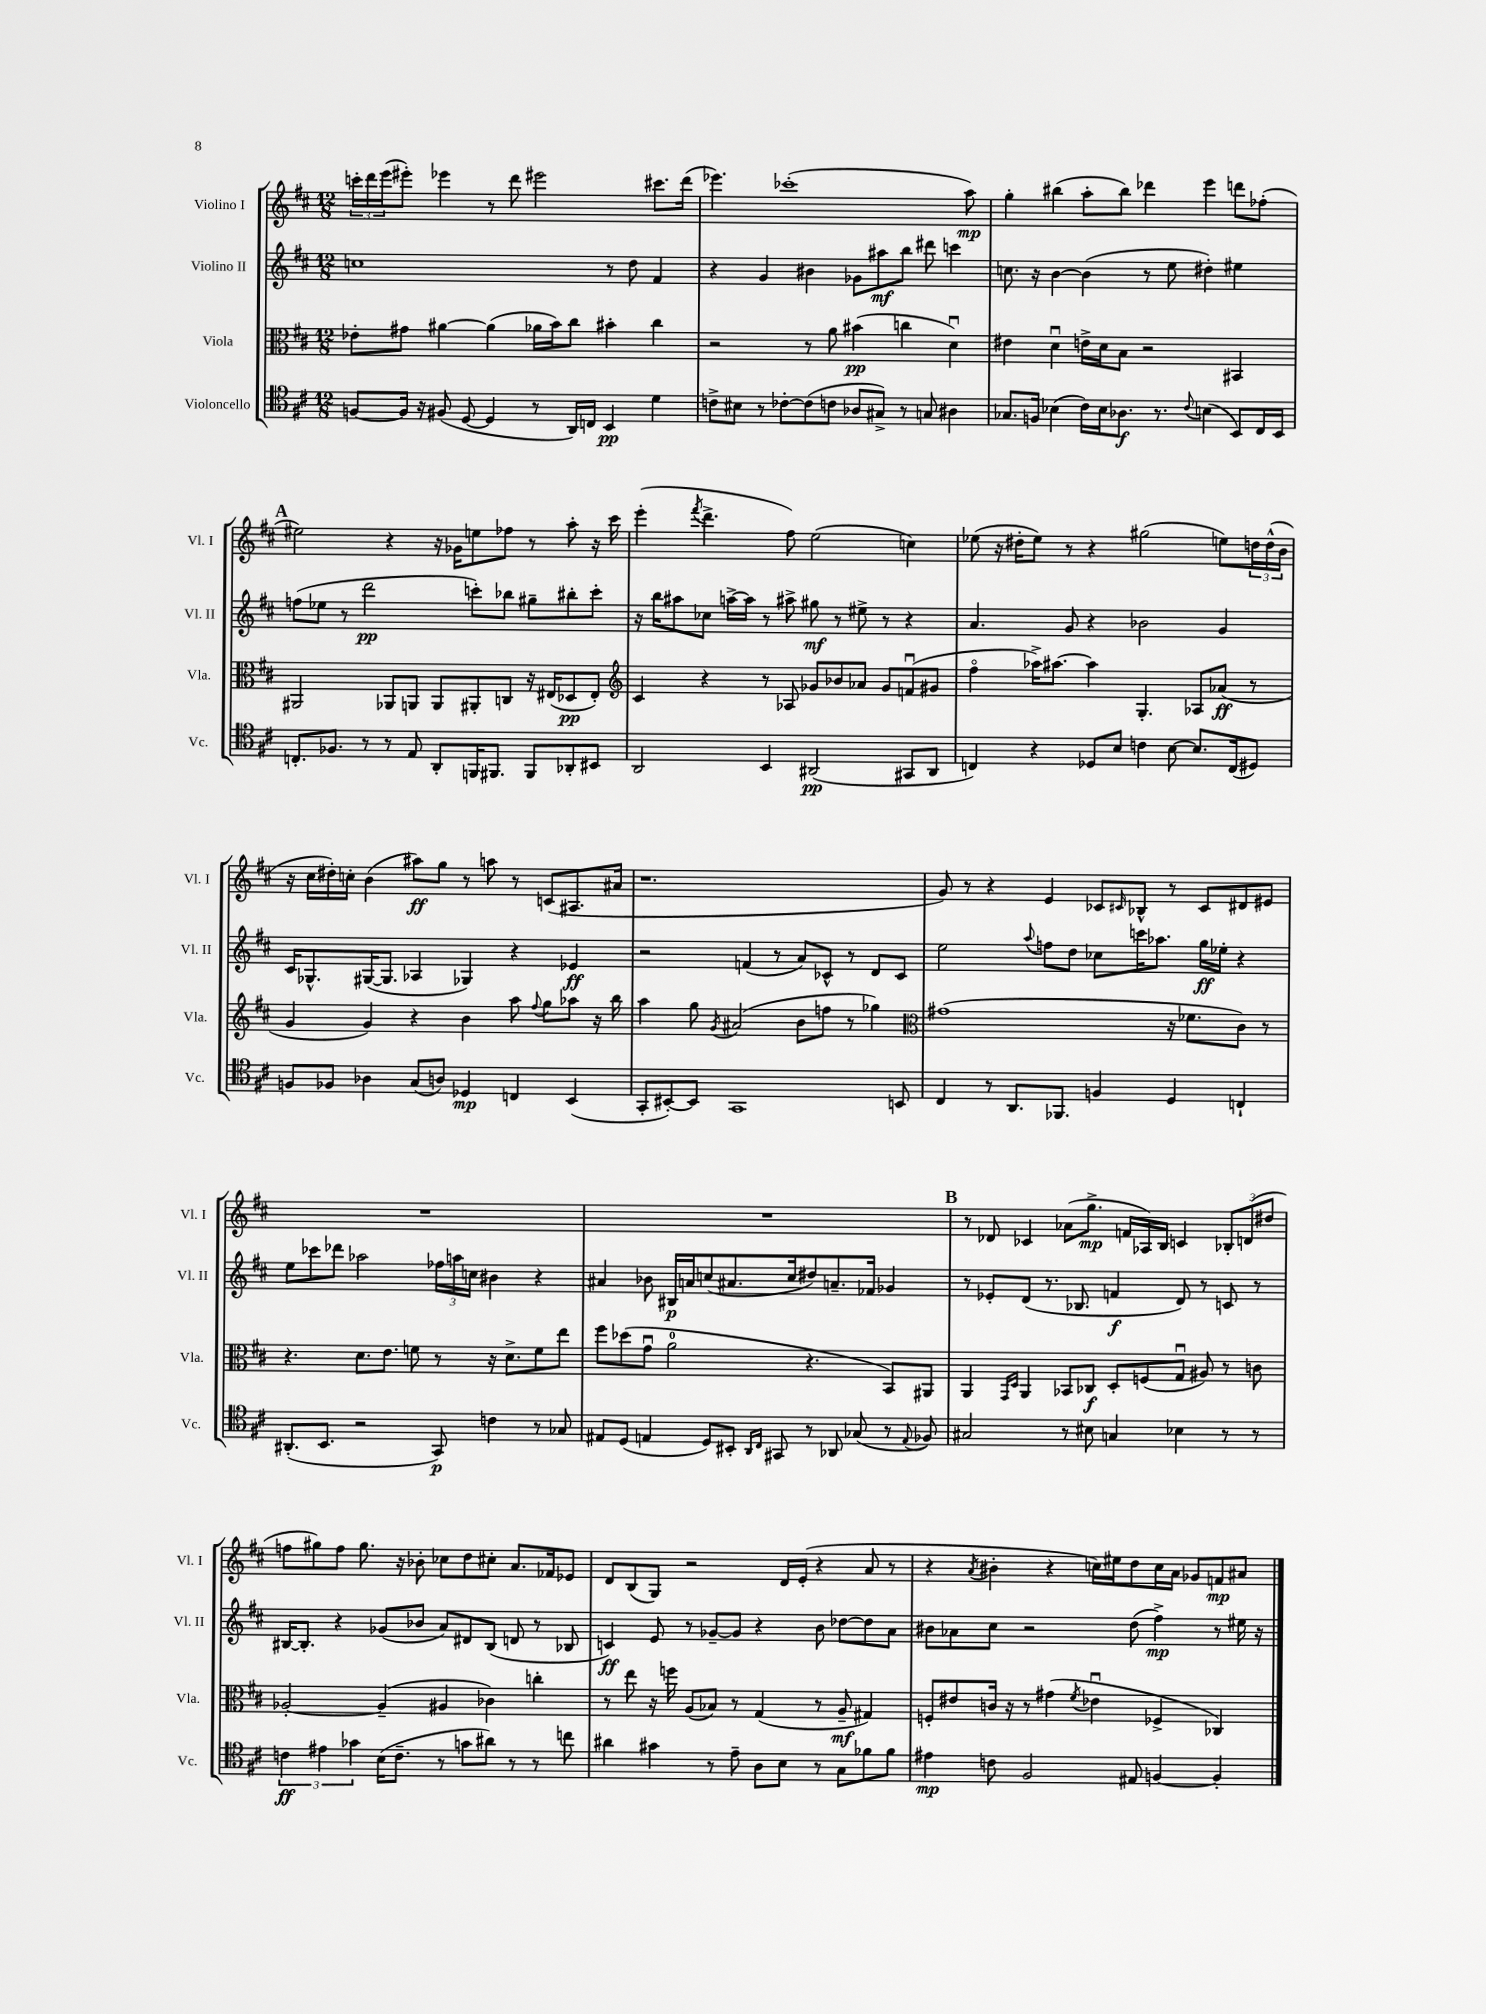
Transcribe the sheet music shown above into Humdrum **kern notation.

**kern	**dynam	**kern	**dynam	**kern	**dynam	**kern	**dynam
*part4	*part4	*part3	*part3	*part2	*part2	*part1	*part1
*staff4	*staff4	*staff3	*staff3	*staff2	*staff2	*staff1	*staff1
*I"Violoncello	*	*I"Viola	*	*I"Violino II	*	*I"Violino I	*
*I'Vc.	*	*I'Vla.	*	*I'Vl. II	*	*I'Vl. I	*
*clefC4	*	*clefC3	*	*clefG2	*	*clefG2	*
*k[f#c#]	*	*k[f#c#]	*	*k[f#c#]	*	*k[f#c#]	*
*M12/8	*	*M12/8	*	*M12/8	*	*M12/8	*
=75	=75	=75	=75	=75	=75	=75	=75
[8Fn/L	.	8e-X'\L	.	1ccn	.	24cccn'\LL	.
.	.	.	.	.	.	24ddd\	.
.	.	.	.	.	.	(24eee\J	.
16F/Jk]	.	8g#X\J	.	.	.	8eee#X'\J)	.
16r	.	.	.	.	.	.	.
(8F#X/	.	[4a#X\	.	.	.	4eee-X\	.
[8D/	.	.	.	.	.	.	.
4D/]	.	(4a#\]	.	.	.	8r	.
.	.	.	.	.	.	8ddd\	.
8r	.	16a-X\LL	.	.	.	2eee#X\	.
.	.	16b\J)	.	.	.	.	.
16AA/LL)	.	8cc#\J	.	.	.	.	.
16Cn/JJ	.	.	.	.	.	.	.
4BB/	pp	4b#X'\	.	8r	.	.	.
.	.	.	.	8dd\	.	.	.
4d\	.	4cc#\	.	4f#/	.	8.ccc#X\L	.
.	.	.	.	.	.	(16ddd\Jk	.
=76	=76	=76	=76	=76	=76	=76	=76
8cn^\L	.	2r	.	4r	.	4.eee-X\)	.
8B#X\J	.	.	.	.	.	.	.
8r	.	.	.	4g/	.	.	.
[8c-X'\L	.	.	.	.	.	(1ccc-X'	.
(8c-\]	.	8r	.	4b#X\	.	.	.
8cn\J	.	8a\	.	.	.	.	.
8A-X/L	.	(4b#X\	pp	8g-X\L	.	.	.
8G#X^/J)	.	.	.	8aa#X\	mf	.	.
8r	.	4ccn\	.	8bb\J	.	.	.
8Gn/	.	.	.	8ddd#X\	.	.	.
4A#X\	.	4du\)	.	4cccn\	.	.	.
.	.	.	.	.	.	8aa\)	mp
=77	=77	=77	=77	=77	=77	=77	=77
8.G-X/L	.	4e#X\	.	8.ccn\	.	4gg'\	.
16Fn/Jk	.	.	.	16r	.	.	.
(4B-X\	.	4du\	.	[4b\	.	(4bb#X\	.
16c#\LL)	.	16en^\LL	.	(4b\]	.	8aa'\L	.
16B-\J	.	16d\J	.	.	.	.	.
8.A-X\J	f	8B\J	.	.	.	8bb#\J)	.
.	.	2r	.	8r	.	4ddd-X\	.
8.r	.	.	.	.	.	.	.
.	.	.	.	8ee\	.	.	.
8qqc#/	.	.	.	.	.	.	.
(4Bn\	.	.	.	4dd#X'\)	.	4eee\	.
8BB/L)	.	4BB#X/	.	4ee#X\	.	8dddn\L	.
16C#/L	.	.	.	.	.	(8ff-X'\J	.
16BB/JJ	.	.	.	.	.	.	.
!!LO:LB:g=z
!!LO:REH:place=s1:t=A
=78	=78	=78	=78	=78	=78	=78	=78
8.Cn'/L	.	2AA#X/	.	(8ffn\L	.	2ee#X\)	.
.	.	.	.	8ee-X\J	.	.	.
8.F-X/J	.	.	.	.	.	.	.
.	.	.	.	8r	.	.	.
8r	.	.	.	2ddd\	pp	.	.
8r	.	8AA-X/L	.	.	.	4r	.
8E/	.	8AAn/J	.	.	.	.	.
8AA'/L	.	8AA/L	.	.	.	16r	.
.	.	.	.	.	.	16g-X\KL	.
16FFn/K	.	8AA#X'/	.	8cccn'\L)	.	8een\	.
8.FF#X/J	.	.	.	.	.	.	.
.	.	8Cn/J	.	8bb-X\J	.	8ff-X\J	.
8FF#/L	.	16r	.	8gg#X~\L	.	8r	.
.	.	(16E#X/KL	.	.	.	.	.
8AA-X'/	.	8D-X/	pp	8bb#X'\	.	8aa'\	.
8BB#X/J	.	8E#'/J)	.	8ccc'\J	.	16r	.
.	.	.	.	.	.	16ccc#\	.
=79	=79	=79	=79	=79	=79	=79	=79
*	*	*clefG2	*	*	*	*	*
2AA/	.	4c#/	.	16r	.	(4eee'\	.
.	.	.	.	16bb\KL	.	.	.
.	.	.	.	8aa#X\	.	.	.
.	.	.	.	.	.	8qfff#/	.
.	.	4r	.	8cc-X\J	.	4.ddd^\	.
.	.	.	.	[16aan^\LL	.	.	.
.	.	.	.	16aa\JJ]	.	.	.
4BB/	.	8r	.	8r	.	.	.
.	.	8A-X/	.	8aa#X^\	.	8ff#\)	.
(2AA#X/	pp	8g-X/L	.	8gg#X\	mf	(2ee\	.
.	.	8b-X/	.	8r	.	.	.
.	.	8a-X/J	.	8ee#X^\	.	.	.
.	.	8g-/L	.	8r	.	.	.
8GG#X/L	.	(8fnu/	.	4r	.	4ccn\)	.
8AA#/J	.	8g#X/J	.	.	.	.	.
=80	=80	=80	=80	=80	=80	=80	=80
4Cn/)	.	4ff#\	.	4.a/	.	(8ee-X\	.
.	.	.	.	.	.	16r	.
.	.	.	.	.	.	16dd#X'\KL	.
4r	.	16aa-X^\KL)	.	.	.	8ee-\J)	.
.	.	[8.aa#X\J	.	.	.	.	.
.	.	.	.	8g/	.	8r	.
8D-X/L	.	4aa#\]	.	4r	.	4r	.
8B/J	.	.	.	.	.	.	.
4cn\	.	4.G'/	.	2b-X\	.	(2gg#X\	.
[8B\	.	.	.	.	.	.	.
8.B/L]	.	8A-X/L	.	.	.	.	.
.	.	(8a-X/J	ff	4g/	.	8een\L)	.
(16C/k	.	.	.	.	.	.	.
8D#X/J)	.	8r	.	.	.	24ddn\L	.
.	.	.	.	.	.	(24dd^^\	.
.	.	.	.	.	.	24b\JJ	.
!!LO:LB:g=z
=81	=81	=81	=81	=81	=81	=81	=81
8Fn/L	.	4g/	.	16c#/KL	.	16r	.
.	.	.	.	8.G-X^^/	.	16cc#\LL	.
8F-X/J	.	.	.	.	.	16dd#X'\)	.
.	.	.	.	.	.	16ccn'\JJ	.
4A-X\	.	4g/)	.	([16G#X/K	.	(4b\	.
.	.	.	.	8.G#/J]	.	.	.
(8G/L	.	4r	.	4A-X/	.	8aa#X\L)	ff
8An/J)	.	.	.	.	.	8gg\J	.
4D-X/	mp	4b\	.	4G-X/)	.	8r	.
.	.	.	.	.	.	8aan\	.
4Cn/	.	8aa\	.	4r	.	8r	.
.	.	8qqff#/	.	.	.	.	.
.	.	8gg\L	.	.	.	(8cn/L	.
(4BB/	.	8aa-X\J	.	4e-X/	ff	8.A#X/	.
.	.	16r	.	.	.	.	.
.	.	16bb\	.	.	.	16a#X/Jk	.
=82	=82	=82	=82	=82	=82	=82	=82
8GG'/L	.	4aa\	.	2r	.	1.r	.
[8BB#X'/)	.	.	.	.	.	.	.
8BB#/J]	.	8gg\	.	.	.	.	.
.	.	8qg/	.	.	.	.	.
1GG	.	(2a#X/	.	.	.	.	.
.	.	.	.	(4fn/	.	.	.
.	.	.	.	8r	.	.	.
.	.	8b\L	.	8a/L)	.	.	.
.	.	8ffn\J	.	8c-X^^/J	.	.	.
.	.	8r	.	8r	.	.	.
.	.	4gg-X\)	.	8d/L	.	.	.
8BBn/	.	.	.	8c-/J	.	.	.
=83	=83	=83	=83	=83	=83	=83	=83
*	*	*clefC3	*	*	*	*	*
4C#/	.	(1g#X	.	2ee\	.	8g/)	.
.	.	.	.	.	.	8r	.
8r	.	.	.	.	.	4r	.
8.AA/L	.	.	.	.	.	.	.
.	.	.	.	8qqaa/	.	.	.
.	.	.	.	8ffn\L	.	4e/	.
8.FF-X/J	.	.	.	.	.	.	.
.	.	.	.	8dd\J	.	.	.
4Fn/	.	.	.	8cc-X\L	.	8c-X/L	.
.	.	.	.	.	.	16qqc#X/	.
.	.	.	.	16cccn\K	.	8B-X^^/J	.
.	.	.	.	8.aa-X\J	.	.	.
4D/	.	16r	.	.	.	8r	.
.	.	8.f-X\L	.	.	.	.	.
.	.	.	.	16gg\LL	ff	8c#/L	.
.	.	.	.	16ee-X'\JJ	.	.	.
4Cn`/	.	8c#\J)	.	4r	.	8d#X/	.
.	.	8r	.	.	.	8e#X/J	.
!!LO:LB:g=z
=84	=84	=84	=84	=84	=84	=84	=84
(8.AA#X'/L	.	4.r	.	8ee\L	.	1.r	.
.	.	.	.	8ccc-X\	.	.	.
8.BB/J	.	.	.	.	.	.	.
.	.	.	.	8ddd-X\J	.	.	.
2r	.	8.d\L	.	2aa-X\	.	.	.
.	.	8.e\J	.	.	.	.	.
.	.	8fn\	.	.	.	.	.
8GG/)	p	8r	.	24ff-X\LL	.	.	.
.	.	.	.	24aan\	.	.	.
.	.	.	.	24ccn\JJ	.	.	.
4cn\	.	16r	.	4b#X\	.	.	.
.	.	8.d^\L	.	.	.	.	.
8r	.	8f\	.	4r	.	.	.
8G-X/	.	8ee\J	.	.	.	.	.
=85	=85	=85	=85	=85	=85	=85	=85
8E#X/L	.	8ff#\L	.	4a#X/	.	1.r	.
(8D/J	.	(8dd-X\	.	.	.	.	.
4En/	.	8gu\J	.	8b-X\	.	.	.
.	.	2a\	.	16B#X/LL	p	.	.
.	.	.	.	16an/J	.	.	.
8D/L)	.	.	.	(8ccn/	.	.	.
8BB#X'/J	.	.	.	8.a#X/	.	.	.
16qqAA/LL	.	.	.	.	.	.	.
16qqC#/JJ	.	.	.	.	.	.	.
8GG#X/	.	.	.	.	.	.	.
.	.	.	.	16cc/k	.	.	.
8r	.	4.r	.	8dd#X/)	.	.	.
8AA-X/	.	.	.	8.an~/	.	.	.
(8G-X/	.	.	.	.	.	.	.
.	.	.	.	16f-X/Jk	.	.	.
8r	.	8BB/L)	.	4g-X/	.	.	.
8qqE/	.	.	.	.	.	.	.
8F-X/)	.	8AA#X/J	.	.	.	.	.
!!LO:REH:place=s1:t=B
=86	=86	=86	=86	=86	=86	=86	=86
2G#X/	.	4AA/	.	8r	.	8r	.
.	.	.	.	8e-X'/L	.	8d-X/	.
.	.	16qqGG/LL	.	.	.	.	.
.	.	16qqD/JJ	.	.	.	.	.
.	.	4AA/	.	(8d/J	.	4c-X/	.
.	.	.	.	8.r	.	.	.
8r	.	8BB-X/L	.	.	.	(8a-X\L	.
.	.	.	.	8.B-X/	.	.	.
8B#X\	.	8C-X/J	f	.	.	8.gg^\J	mp
4Gn/	.	8D'/L	.	4fn/	f	.	.
.	.	.	.	.	.	16fn/LL	.
.	.	(8Fn/	.	.	.	16A-X/)	.
.	.	.	.	.	.	16B/JJ	.
4B-X\	.	8Gu/J	.	8d/)	.	4cn/	.
.	.	8A#X/)	.	8r	.	.	.
8r	.	8r	.	8cn/	.	12B-X'/L	.
.	.	.	.	.	.	(12dn/	.
8r	.	8cn\	.	8r	.	.	.
.	.	.	.	.	.	12dd#X/J	.
!!LO:LB:g=z
=87	=87	=87	=87	=87	=87	=87	=87
6cn\	ff	[2A-X'/	.	[16B#X/KL	.	8ffn\L	.
.	.	.	.	8.B#'/J]	.	.	.
.	.	.	.	.	.	8gg#X\)	.
6e#X\	.	.	.	.	.	.	.
.	.	.	.	4r	.	8ff\J	.
6g-X\	.	.	.	.	.	.	.
.	.	.	.	.	.	8.gg#\	.
(16B\KL	.	(4A-~/]	.	(8g-X/L	.	.	.
8.c~\J	.	.	.	.	.	16r	.
.	.	.	.	8b-X/J	.	8b-X'\	.
8r	.	4A#X/	.	8a/L)	.	8cc-X\L	.
8gn\L	.	.	.	8d#X/	.	8dd\	.
8a#X\J)	.	4c-X\)	.	(8B#/J	.	8cc#X'\J	.
8r	.	.	.	8dn/	.	8.a/L	.
8r	.	4ccn'\	.	8r	.	.	.
.	.	.	.	.	.	16f-X/k	.
8ccn\	.	.	.	8B-X/	.	8e-X/J	.
=88	=88	=88	=88	=88	=88	=88	=88
4a#X\	.	8r	.	4cn/)	ff	8d/L	.
.	.	8ee\	.	.	.	(8B/	.
4g#X\	.	16r	.	8e/	.	8G/J)	.
.	.	16ffn\	.	.	.	.	.
.	.	(8A/L	.	8r	.	2r	.
8r	.	8B-X/J)	.	[8g-X~/L	.	.	.
8e~\	.	8r	.	8g-/J]	.	.	.
8A\L	.	(4G/	.	4r	.	.	.
8B\J	.	.	.	.	.	16d/LL	.
.	.	.	.	.	.	(16e'/JJ	.
8r	.	8r	.	8b\	.	4r	.
8G\L	.	8A~/	mf	[8dd-X\L	.	.	.
8f-X\	.	4G#X/)	.	8dd-\]	.	8a/	.
8f-\J	.	.	.	8a\J	.	8r	.
=89	=89	=89	=89	=89	=89	=89	=89
4e#X\	mp	8Fn'/L	.	8b#X\L	.	4r	.
.	.	8e#X/	.	8a-X\	.	.	.
.	.	.	.	.	.	8qa/	.
8cn\	.	16cn/Jk	.	8cc#\J	.	4b#X'\	.
.	.	16r	.	.	.	.	.
2F#/	.	8r	.	2r	.	.	.
.	.	(4g#X\	.	.	.	4r	.
.	.	8qf#/	.	.	.	.	.
.	.	4e-Xu\	.	.	.	16ccn\LL)	.
.	.	.	.	.	.	16ee#X\J	.
8E#X/	.	.	.	(8dd\	.	8dd\	.
[4Fn/	.	4F-X^/	.	4ff#^\)	mp	16cc\L	.
.	.	.	.	.	.	16a\JJ	.
.	.	.	.	.	.	8g-X/L	.
4F'/]	.	4C-X/)	.	8r	.	8fn/	mp
.	.	.	.	16ee#X\	.	8a#X/J	.
.	.	.	.	16r	.	.	.
==	==	==	==	==	==	==	==
*-	*-	*-	*-	*-	*-	*-	*-
